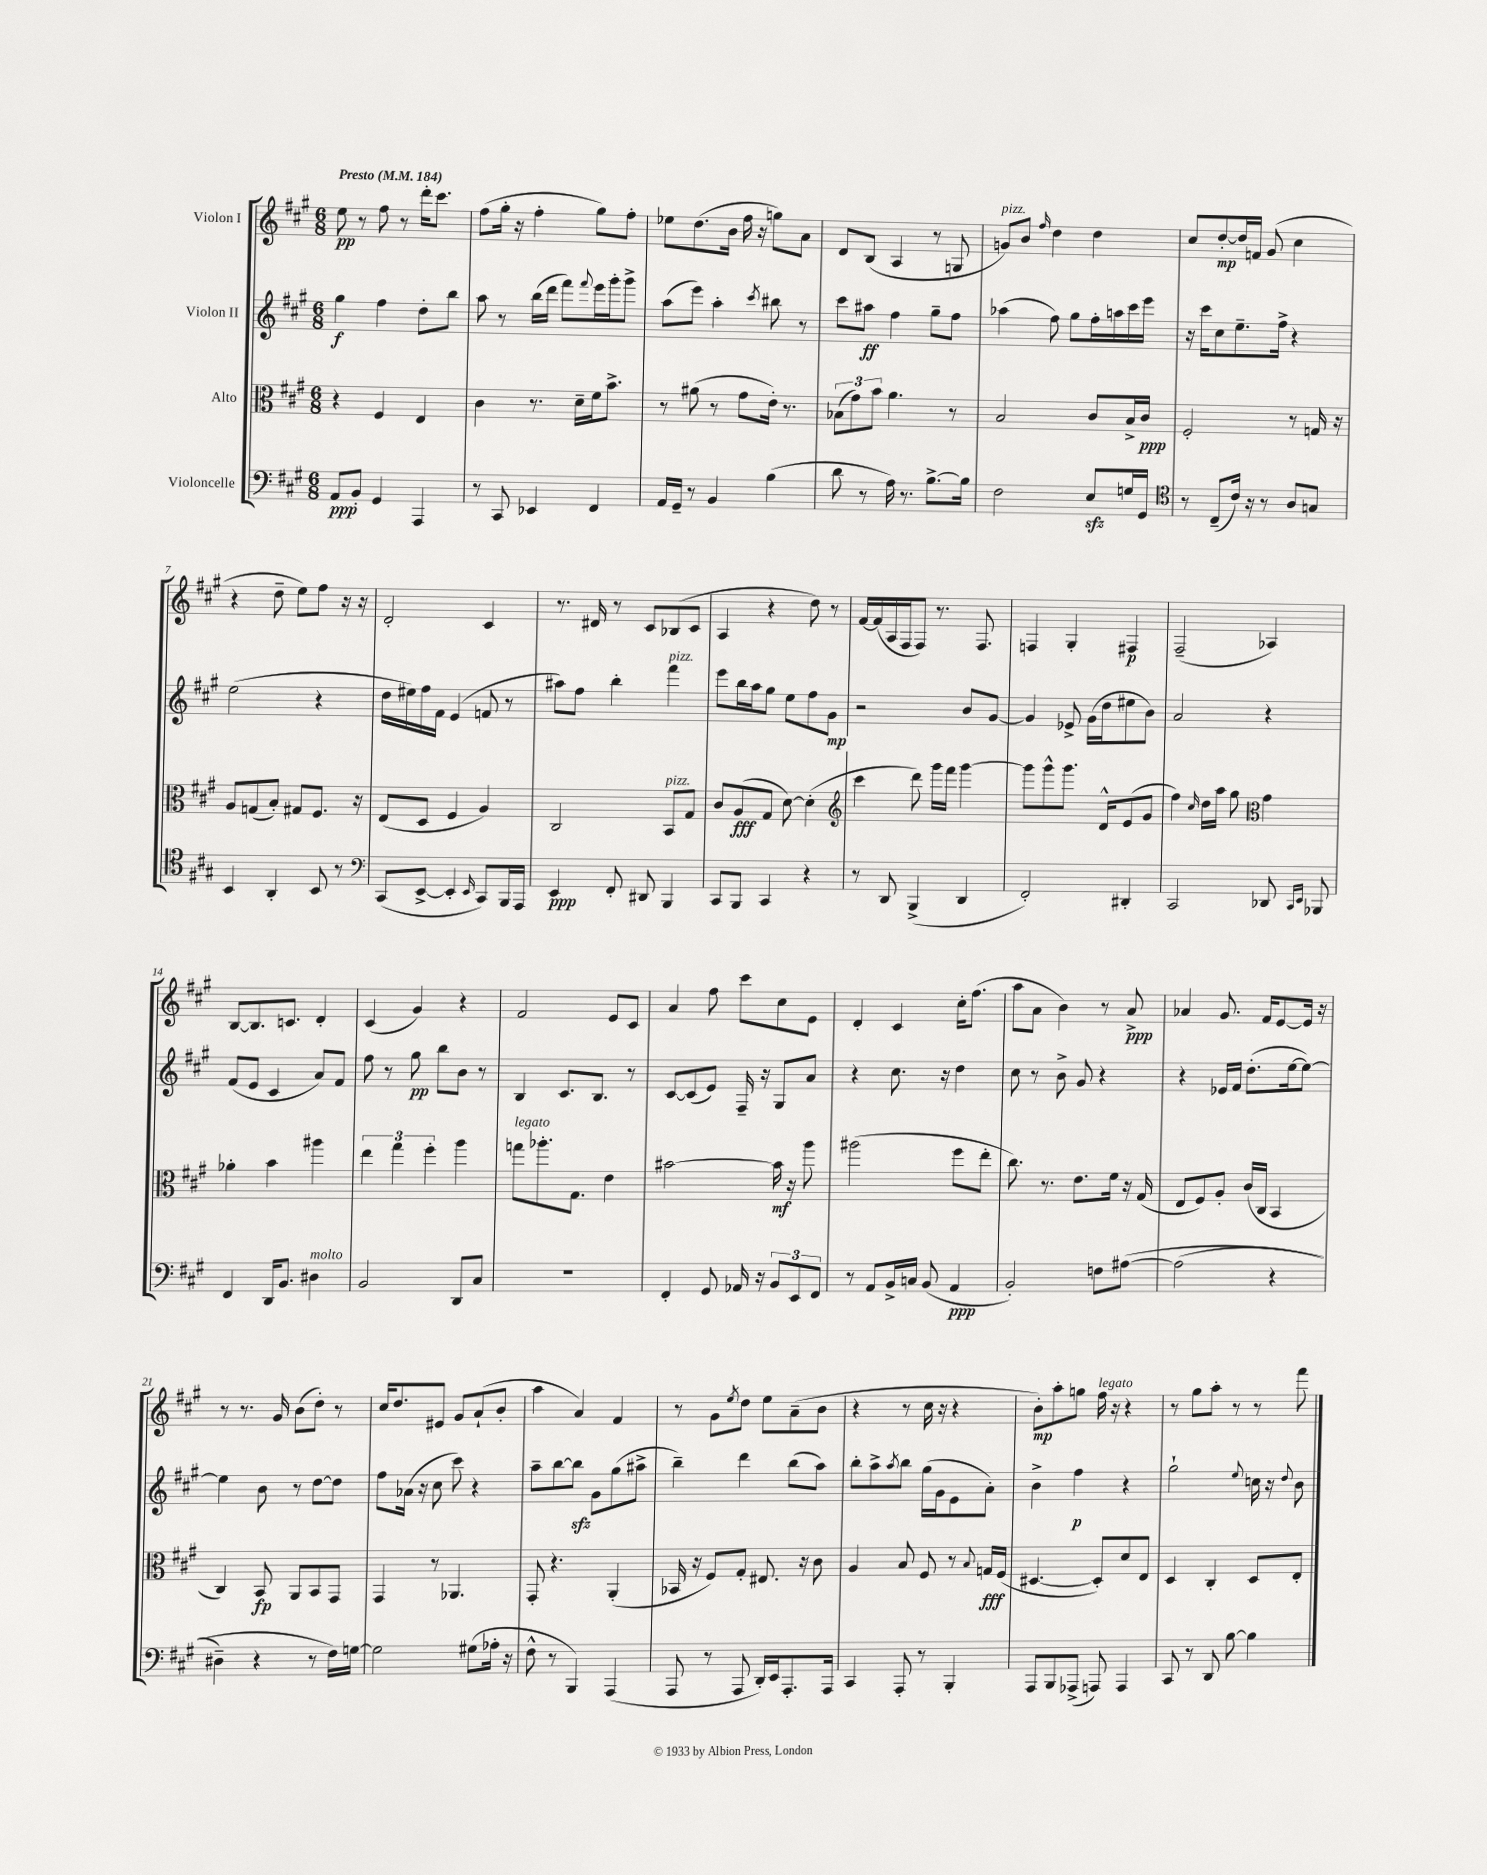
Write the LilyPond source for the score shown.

<<
\new StaffGroup <<
\new Staff = "s0" \with { instrumentName = "Violon I" } {
    \clef treble \key a \major \numericTimeSignature \time 6/8 \tempo "Presto" 4 = 184
    e''8\pp r8 fis''8 r8 d'''16-. cis'''8. |
    fis''8( gis''16-. r16 fis''4-. gis''8) fis''8-. |
    ees''8 d''8.( b'16 fis''16 r16 g''8) a'8 |
    d'8 b8( a4 r8 g8 |
    g'8^\markup { \italic "pizz." }) b'8 \grace { fis''16 } d''4 d''4 |
    cis''8 d''8~-.\mp d''16 f'16 gis'8( cis''4 |
    r4 d''8-- e''8) fis''8 r16 r16 |
    d'2-. cis'4 |
    r8. dis'16 r8 cis'8 bes8( cis'8 |
    a4 r4 d''8) r8 |
    fis'16~ fis'16( a16 fis16 fis8) r8. fis8. |
    f4 gis4-. fis4\p |
    fis2--( aes4) |
    b8~ b8. c'8. d'4-. |
    cis'4( gis'4) r4 |
    fis'2 e'8 cis'8 |
    a'4 fis''8 cis'''8 cis''8 e'8 |
    d'4-. cis'4 cis''16-. fis''8.( |
    a''8 a'8 b'4) r8 a'8->\ppp |
    aes'4 gis'8. fis'16 e'8~ e'16 r16 |
    r8 r8. gis'16 b'8( d''8-.) r8 |
    cis''16 d''8. eis'8 gis'8 a'8-!( b'8-. |
    a''4 a'4) fis'4 |
    r8 gis'8 \acciaccatura { e''8 } d''8 e''8 a'8--( b'8 |
    r4 r8 cis''16 r16 r4 |
    b'8-.\mp) a''8-. g''8 fis''16^\markup { \italic "legato" } r16 r4 |
    r8 gis''8 a''8-. r8 r8 fis'''8 \bar "|." |
}
\new Staff = "s1" \with { instrumentName = "Violon II" } {
    \clef treble \key a \major \numericTimeSignature \time 6/8
    gis''4\f fis''4 d''8-. b''8 |
    a''8 r8 b''16( d'''16 fis'''8) \appoggiatura { fis'''8 } e'''16 gis'''16-. gis'''8-> |
    a''8( e'''8) a''4-. \acciaccatura { cis'''8 } bis''8 r8 |
    cis'''8 ais''8\ff fis''4 gis''8-- fis''8 |
    aes''4( fis''8) gis''8 fis''16-. a''16 cis'''16 e'''16 |
    r16 cis'''16 cis''8 e''8.-- fis''16-> r4 |
    e''2( r4 |
    d''16 eis''16) fis''16 fis'16 e'4( f'8 r8 |
    ais''8) fis''8 b''4-. fis'''4^\markup { \italic "pizz." } |
    e'''8 b''16 a''16 gis''8 e''8 fis''8 gis'8\mp |
    r2 b'8 gis'8~ |
    gis'4 ees'8-> gis'16( d''16 eis''8 b'8) |
    a'2 r4 |
    fis'8( e'8 cis'4 a'8) fis'8 |
    fis''8 r8 gis''8\pp b''8 b'8 r8 |
    b4 cis'8. b8. r8 |
    cis'8~ cis'8( e'8) fis16-- r16 gis8 a'8 |
    r4 cis''8. r16 d''4 |
    cis''8 r8 b'8-> gis'8 r4 |
    r4 ees'16 fis'16 d''8.-.( e''16~ e''8~) |
    e''4 b'8 r8 d''8~ d''8 |
    fis''8 aes'16( r16 cis''8 cis'''8) r4 |
    a''8-- b''8~ b''8\sfz gis'8 gis''8( ais''8-> |
    b''4--) d'''4 b''8( a''8) |
    b''8-. a''8-> \acciaccatura { a''8 } b''8 gis''16( gis'16 e'8 a'8-.) |
    b'4-> fis''4\p r4 |
    gis''2-! \appoggiatura { e''8 } c''16 r16 \appoggiatura { d''8 } b'8 \bar "|." |
}
\new Staff = "s2" \with { instrumentName = "Alto" } {
    \clef alto \key a \major \numericTimeSignature \time 6/8
    r4 fis4 e4 |
    cis'4 r8. d'16-- fis'16 b'8.-> |
    r8 ais'8( r8 gis'8 e'16-.) r8. |
    \tuplet 3/2 { bes8( gis'8) b'8 } a'4. r8 |
    b2 cis'8 b16-> cis'16\ppp |
    fis2-. r8 g16 r16 |
    a8 g8( b8-.) gis8 fis8. r16 |
    e8( d8 fis4 a4) |
    cis2 b,8^\markup { \italic "pizz." } gis8 |
    cis'8 a8\fff( gis8 d'8~) d'4-.( |
    \clef treble cis'''4 d'''8) gis'''16 fis'''16 gis'''4~ |
    gis'''8 gis'''8-^ gis'''8. d'16-^ e'8( gis'8 |
    fis''4) \grace { cis''16 } d''16 a''16 gis''8 \clef alto gis'4 |
    aes'4-. b'4 ais''4 |
    \tuplet 3/2 { e''4 gis''4 fis''4-. } a''4 |
    g''8^\markup { \italic "legato" } aes''8.-. gis8. e'4 |
    bis'2~ bis'16\mf r16 a''8 |
    ais''2( fis''8 e''8-. |
    cis''8.) r8. e'8. fis'16 r16 gis16( |
    e8 fis8) a8-. cis'16( cis16 b,4 |
    cis4) b,8\fp a,8 b,8 gis,8 |
    gis,4 r8 aes,4. |
    gis,8-. r4. a,4-.( |
    bes,16 r16 fis8) gis8-. eis8. r16 cis'8 |
    a4 b8 fis8 r8 \appoggiatura { b8 } g16\fff fis16( |
    dis4.~ dis8-.) d'8 e8 |
    d4 cis4-. d8 e8-. \bar "|." |
}
\new Staff = "s3" \with { instrumentName = "Violoncelle" } {
    \clef bass \key a \major \numericTimeSignature \time 6/8
    a,8\ppp b,8-. gis,4 a,,4 |
    r8 cis,8 ees,4 fis,4 |
    a,16 gis,16-- r8 b,4 b4( |
    d'8 r8 a16) r8. b8.~-> b16 |
    fis2 e8\sfz g16 gis,16 |
    \clef tenor r8 cis8--( cis'16) r16 r8 a8 g8 |
    b,4 a,4-. b,8 r8 |
    \clef bass cis,8( e,8~-> e,4-. \grace { e,16 } cis,8) b,,16 a,,16 |
    e,4\ppp fis,8-. dis,8 b,,4 |
    cis,8 b,,8 cis,4 r4 |
    r8 d,8 b,,4->( d,4 |
    fis,2-.) dis,4-. |
    cis,2 des,8 \grace { cis,16 e,16 } bes,,8 |
    fis,4 d,16 b,8. dis4^\markup { \italic "molto" } |
    b,2 d,8 cis8 |
    R2. |
    fis,4-. gis,8 aes,16 r16 \tuplet 3/2 { b,8 e,8 fis,8 } |
    r8 a,8 b,16-> c16 b,8( a,4\ppp |
    b,2-.) f8 ais8~\( |
    ais2( r4 |
    dis4--) r4 r8 fis16\) g16~ |
    g2 gis8( aes16-. r16 |
    fis8-^ r8 b,,4) a,,4( |
    a,,8 r8 a,,8 d,16-.) e,16 a,,8.-. a,,16 |
    cis,4 a,,8-. r8 b,,4-. |
    a,,8 b,,8 aes,,8->( a,,8) a,,4 |
    cis,8 r8 d,8 b8~ b4 \bar "|." |
}
>>
>>
